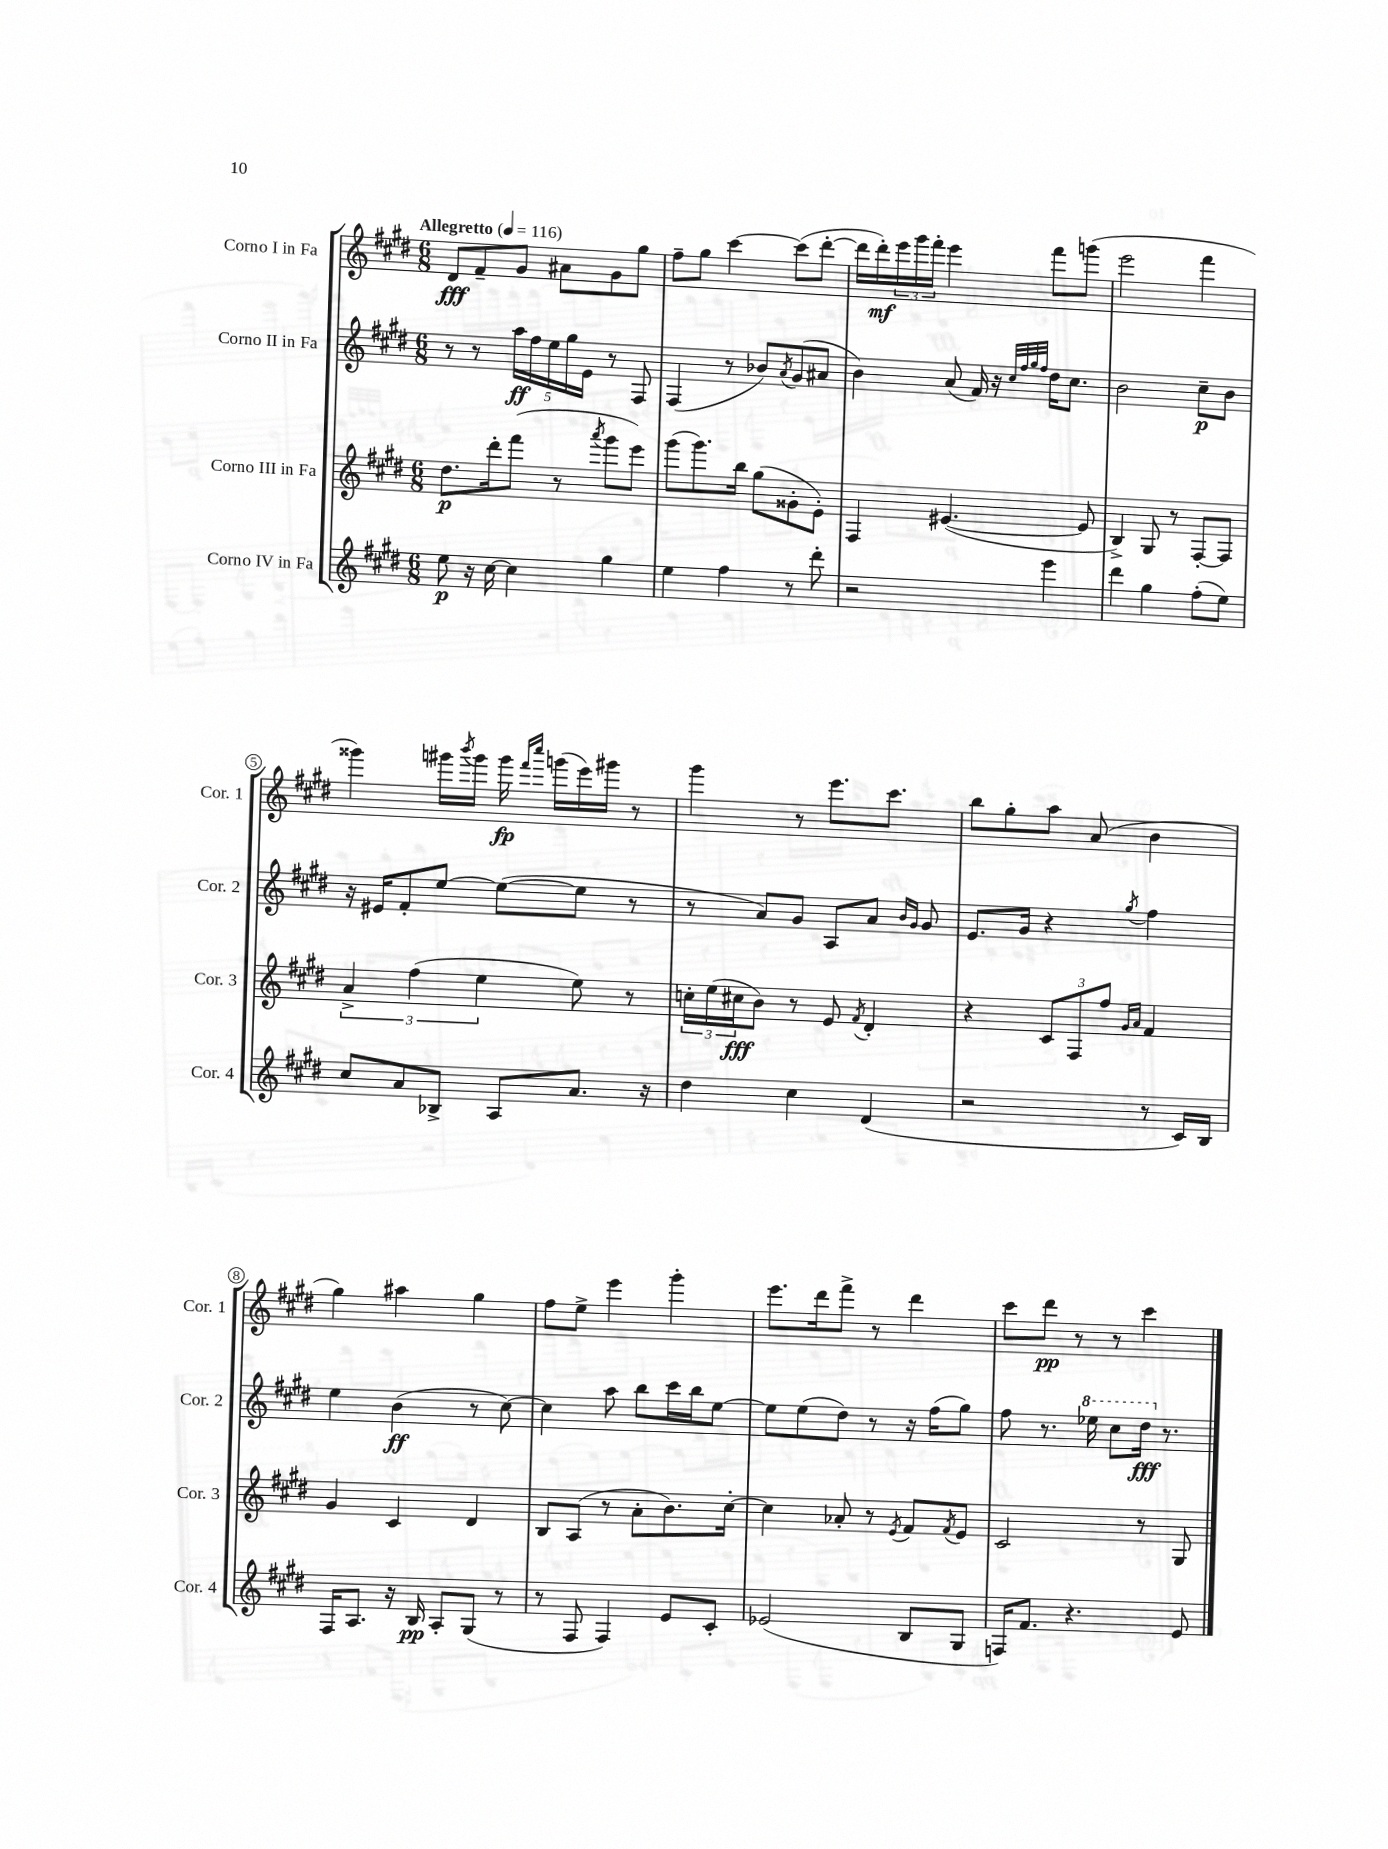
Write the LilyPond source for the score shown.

<<
\new StaffGroup <<
\new Staff = "s0" \with { instrumentName = "Corno I in Fa" shortInstrumentName = "Cor. 1" } {
    \clef treble \key e \major \numericTimeSignature \time 6/8 \tempo "Allegretto" 4 = 116
    dis'8\fff fis'8-- gis'8 ais'8 gis'8 gis''8 |
    fis''8-- gis''8 cis'''4~ cis'''8( dis'''8~-. |
    dis'''16 dis'''16-.\mf) \tuplet 3/2 { e'''16 gis'''16 fis'''16-. } e'''4 fis'''8 g'''8( |
    e'''2 fis'''4 |
    gisis'''4) gis'''16 \acciaccatura { b'''8 } gis'''16 gis'''16\fp \grace { fis'''16 cis''''16 } g'''16( e'''16) gis'''16 r8 |
    gis'''4 r8 e'''8. cis'''8. |
    b''8 gis''8-. a''8 a'8( b'4 |
    gis''4) ais''4 gis''4 |
    fis''8 e''8-> e'''4 gis'''4-. |
    e'''8. dis'''16 fis'''8-> r8 dis'''4 |
    cis'''8 dis'''8\pp r8 r8 cis'''4 \bar "|." |
}
\new Staff = "s1" \with { instrumentName = "Corno II in Fa" shortInstrumentName = "Cor. 2" } {
    \clef treble \key e \major \numericTimeSignature \time 6/8
    r8 r8 \tuplet 5/4 { a''16\ff fis''16 e''16 gis''16 e'16 } r8 fis8 |
    fis4( r8 bes'8) \acciaccatura { a'8 } gis'8( ais'8 |
    b'4) a'8( fis'16) r16 \grace { cis''32 fis''32 gis''32 fis''32 } dis''16 cis''8. |
    b'2 cis''8--\p b'8 |
    r16 eis'16 fis'8-. e''8~ e''8~( e''8 r8 |
    r8 a'8) gis'8 a8 a'8 \grace { b'16 gis'16 } gis'8 |
    e'8. gis'16 r4 \acciaccatura { gis''8 } fis''4 |
    e''4 b'4\ff( r8 cis''8~) |
    cis''4 a''8 b''8 cis'''16 b''16 e''8~ |
    e''8 e''8( dis''8) r8 r16 fis''16( gis''8) |
    fis''8 r8. \ottava #1 ees'''16 cis'''8 dis'''16\fff \ottava #0 r8. \bar "|." |
}
\new Staff = "s2" \with { instrumentName = "Corno III in Fa" shortInstrumentName = "Cor. 3" } {
    \clef treble \key e \major \numericTimeSignature \time 6/8
    dis''8.\p dis'''16-. fis'''8( r8 \acciaccatura { a'''8 } gis'''8 e'''8) |
    gis'''8( gis'''8.) b''16 gis''8( gisis'8-. e'8-.) |
    fis4 eis'4.~( eis'8 |
    b4->) gis8 r8 fis8~-. fis8 |
    \tuplet 3/2 { a'4-> fis''4( e''4 } e''8) r8 |
    \tuplet 3/2 { c''16-. e''16( cis''16\fff } b'8) r8 e'8 \acciaccatura { fis'8 } dis'4-. |
    r4 \tuplet 3/2 { cis'8 fis8 fis''8 } \grace { gis'16 a'16 } fis'4 |
    gis'4 cis'4 dis'4 |
    b8 a8( r8 a'8-. b'8.) cis''16~-. |
    cis''4 aes'8-. r8 \acciaccatura { e'8 } fis'8 \acciaccatura { fis'8 } e'8 |
    cis'2 r8 gis8 \bar "|." |
}
\new Staff = "s3" \with { instrumentName = "Corno IV in Fa" shortInstrumentName = "Cor. 4" } {
    \clef treble \key e \major \numericTimeSignature \time 6/8
    e''8\p r16 cis''16~ cis''4 gis''4 |
    e''4 fis''4 r8 dis'''8-. |
    r2 e'''4 |
    dis'''4 gis''4 fis''8-.( e''8) |
    cis''8 a'8 bes8-> a8 a'8. r16 |
    dis''4 cis''4 dis'4( |
    r2 r8 cis'16) b16 |
    fis16 a8. r16 b16\pp a8-. gis8( r8 |
    r8 fis8 fis4) e'8 cis'8-. |
    ees'2( b8 gis8 |
    f16) fis'8. r4. e'8 \bar "|." |
}
>>
>>
\layout { \context { \Score \override BarNumber.stencil = #(make-stencil-circler 0.1 0.3 ly:text-interface::print) } }
